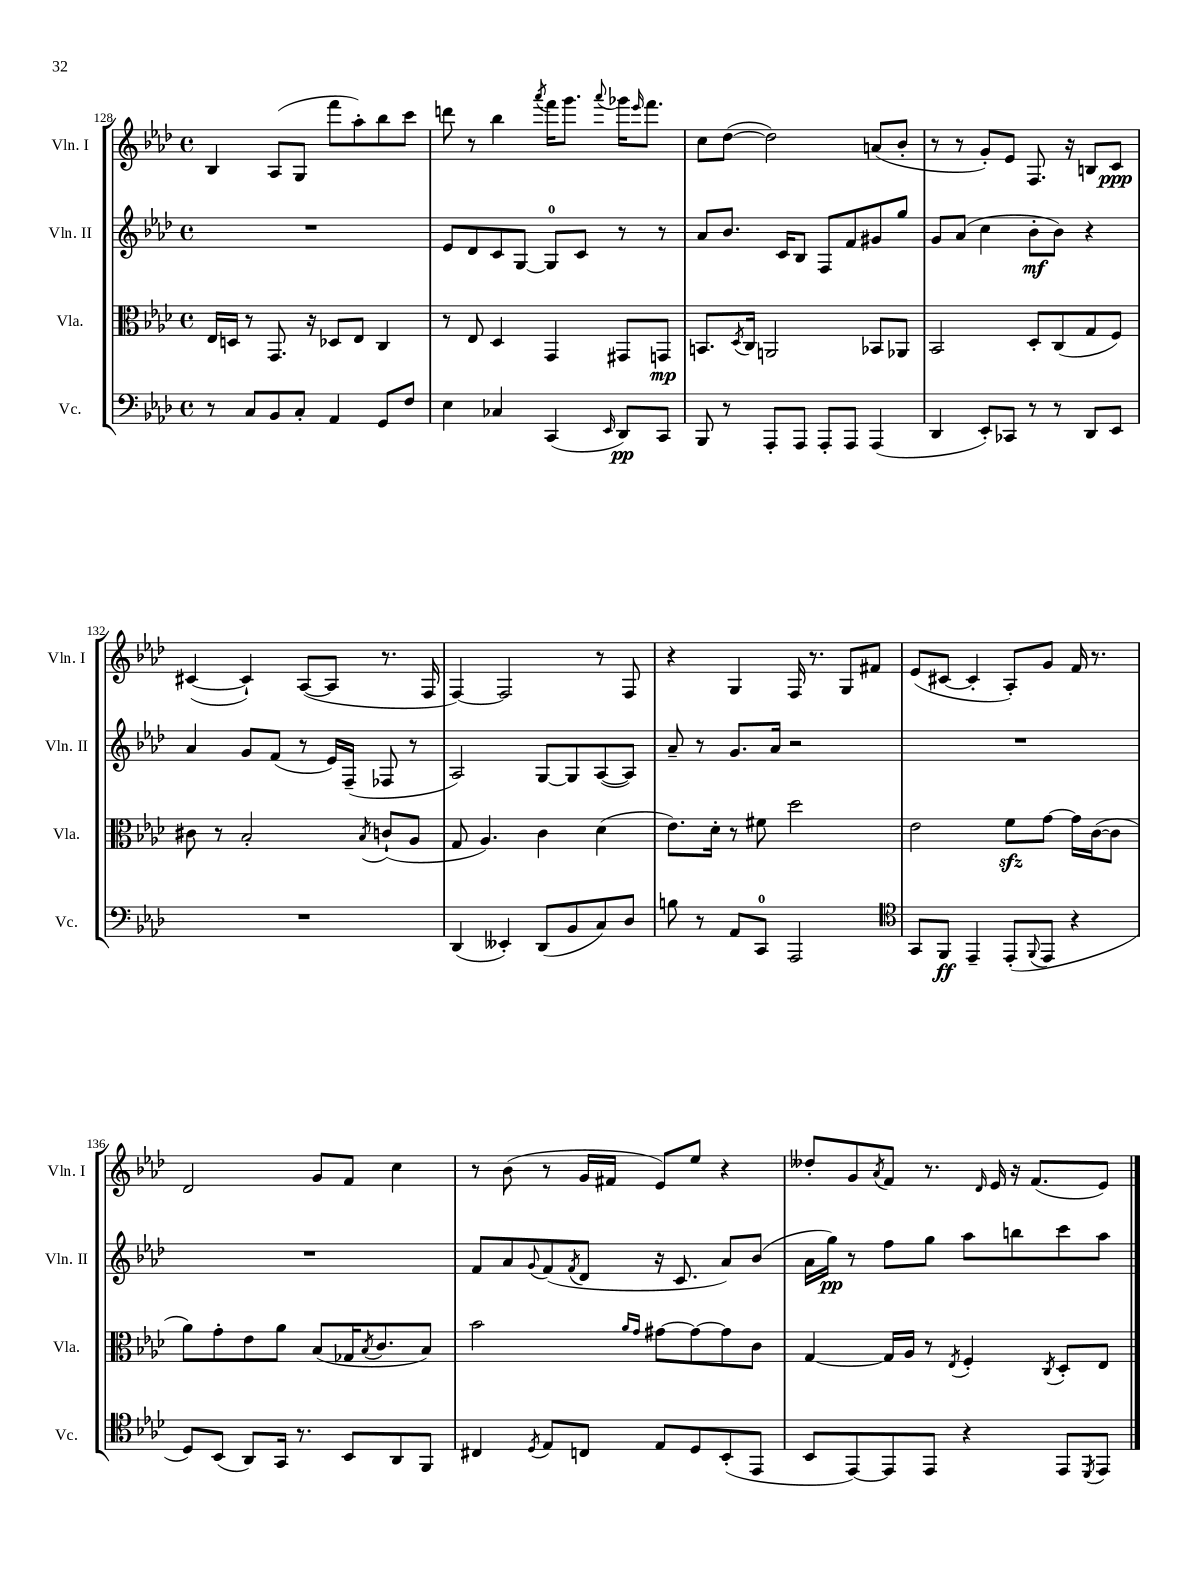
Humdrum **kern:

**kern	**dynam	**kern	**dynam	**kern	**dynam	**kern	**dynam
*part4	*part4	*part3	*part3	*part2	*part2	*part1	*part1
*staff4	*staff4	*staff3	*staff3	*staff2	*staff2	*staff1	*staff1
*I"Vc.	*	*I"Vla.	*	*I"Vln. II	*	*I"Vln. I	*
*I'Vc.	*	*I'Vla.	*	*I'Vln. II	*	*I'Vln. I	*
*clefF4	*	*clefC3	*	*clefG2	*	*clefG2	*
*k[b-e-a-d-]	*	*k[b-e-a-d-]	*	*k[b-e-a-d-]	*	*k[b-e-a-d-]	*
*M4/4	*	*M4/4	*	*M4/4	*	*M4/4	*
*met(c)	*	*met(c)	*	*met(c)	*	*met(c)	*
=128	=128	=128	=128	=128	=128	=128	=128
8r	.	16E-/LL	.	1r	.	4B-/	.
.	.	16Dn/JJ	.	.	.	.	.
8C/L	.	8r	.	.	.	.	.
8BB-/	.	8.GG/	.	.	.	(8A-/L	.
8C'/J	.	.	.	.	.	8G/J	.
.	.	16r	.	.	.	.	.
4AA-/	.	8D-X/L	.	.	.	8fff\L	.
.	.	8E-/J	.	.	.	8aa-'\)	.
8GG/L	.	4C/	.	.	.	8bb-\	.
8F/J	.	.	.	.	.	8ccc\J	.
=129	=129	=129	=129	=129	=129	=129	=129
4E-\	.	8r	.	8e-/L	.	8dddn\	.
.	.	8E-/	.	8d-/	.	8r	.
4C-X/	.	4D-/	.	8c/	.	4bb-\	.
.	.	.	.	[8G/J	.	.	.
.	.	.	.	.	.	8qaaa-/	.
(4CC/	.	4GG/	.	8G/L]	.	16fff\KL	.
.	.	.	.	.	.	8.ggg\J	.
.	.	.	.	8c/J	.	.	.
16qqEE-/	.	.	.	.	.	8qqaaa-/	.
8DD-/L)	pp	8GG#X/L	.	8r	.	16ggg-X\KL	.
.	.	.	.	.	.	16qqeee-/	.
.	.	.	.	.	.	8.fff\J	.
8CC/J	.	8GGn/J	mp	8r	.	.	.
=130	=130	=130	=130	=130	=130	=130	=130
8BBB-/	.	8.BBn/L	.	8a-/L	.	8cc\L	.
8r	.	.	.	8.b-/J	.	([8dd-\J	.
.	.	8qD-/	.	.	.	.	.
.	.	16C/Jk	.	.	.	.	.
8AAA-'/L	.	2AAn/	.	.	.	2dd-\])	.
.	.	.	.	16c/KL	.	.	.
8AAA-/J	.	.	.	8B-/J	.	.	.
8AAA-'/L	.	.	.	8F/L	.	.	.
8AAA-/J	.	.	.	8f/	.	.	.
(4AAA-/	.	8BB-X/L	.	8g#X/	.	(8an/L	.
.	.	8AA-X/J	.	8gg/J	.	8b-'/J	.
=131	=131	=131	=131	=131	=131	=131	=131
4DD-/	.	2BB-/	.	8g/L	.	8r	.
.	.	.	.	(8a-/J	.	8r	.
8EE-'/L)	.	.	.	4cc\	.	8g'/L)	.
8CC-X/J	.	.	.	.	.	8e-/J	.
8r	.	8D-'/L	.	8b-'\L	mf	8.F/	.
8r	.	(8C/	.	8b-\J)	.	.	.
.	.	.	.	.	.	16r	.
8DD-/L	.	8G/	.	4r	.	8Bn/L	.
8EE-/J	.	8F/J)	.	.	.	8c/J	ppp
!!LO:LB:g=z
=132	=132	=132	=132	=132	=132	=132	=132
1r	.	8c#X\	.	4a-/	.	([4c#X/	.
.	.	8r	.	.	.	.	.
.	.	2B-'/	.	8g/L	.	4c#`/])	.
.	.	.	.	(8f/J	.	.	.
.	.	.	.	8r	.	([8A-/L	.
.	.	.	.	16e-/LL)	.	8A-/J]	.
.	.	.	.	(16F~/JJ	.	.	.
.	.	8qB-/	.	.	.	.	.
.	.	(8cn`/L	.	8F-X/	.	8.r	.
.	.	8A-/J	.	8r	.	.	.
.	.	.	.	.	.	16F/	.
=133	=133	=133	=133	=133	=133	=133	=133
(4DD-/	.	8G/	.	2A-/)	.	[4F/)	.
.	.	4.A-/)	.	.	.	.	.
4EE--X'/)	.	.	.	.	.	2F/]	.
(8DD-/L	.	4c\	.	[8G/L	.	.	.
8BB-/	.	.	.	8G/]	.	.	.
8C/)	.	(4d-\	.	([8A-/	.	8r	.
8D-/J	.	.	.	8A-/J])	.	8F/	.
=134	=134	=134	=134	=134	=134	=134	=134
8Bn\	.	8.e-\L)	.	8a-~/	.	4r	.
8r	.	.	.	8r	.	.	.
.	.	16d-'\Jk	.	.	.	.	.
8AA-/L	.	8r	.	8.g/L	.	4G/	.
8CC/J	.	8f#X\	.	.	.	.	.
.	.	.	.	16a-/Jk	.	.	.
2AAA-/	.	2dd-\	.	2r	.	16F/	.
.	.	.	.	.	.	8.r	.
.	.	.	.	.	.	8G/L	.
.	.	.	.	.	.	8f#X/J	.
=135	=135	=135	=135	=135	=135	=135	=135
*clefC4	*	*	*	*	*	*	*
8GG/L	.	2e-\	.	1r	.	(8e-/L	.
8FF/J	ff	.	.	.	.	[8c#X/J	.
4EE-~/	.	.	.	.	.	4c#'/]	.
(8EE-'/L	.	8fzz\L	.	.	.	8A-'/L)	.
8qqFF/	.	.	.	.	.	.	.
8EE-/J	.	[8g\J	.	.	.	8g/J	.
4r	.	16g\LL]	.	.	.	16f/	.
.	.	([16c\J	.	.	.	8.r	.
.	.	8c\J]	.	.	.	.	.
!!LO:LB:g=z
=136	=136	=136	=136	=136	=136	=136	=136
8D-/L)	.	8a-\L)	.	1r	.	2d-/	.
(8BB-/J	.	8g'\	.	.	.	.	.
8AA-/L)	.	8e-\	.	.	.	.	.
16GG/Jk	.	8a-\J	.	.	.	.	.
8.r	.	.	.	.	.	.	.
.	.	(8B-/L	.	.	.	8g/L	.
8BB-/L	.	16G-X/K	.	.	.	8f/J	.
.	.	8qB-/	.	.	.	.	.
.	.	8.c/	.	.	.	.	.
8AA-/	.	.	.	.	.	4cc\	.
8FF/J	.	8B-/J)	.	.	.	.	.
=137	=137	=137	=137	=137	=137	=137	=137
4C#X/	.	2b-\	.	8f/L	.	8r	.
.	.	.	.	8a-/	.	(8b-\	.
8qD-/	.	.	.	8qqg/	.	.	.
8E-/L	.	.	.	(8f/	.	8r	.
.	.	.	.	8qf/	.	.	.
8Cn/J	.	.	.	8d-/J	.	16g/LL	.
.	.	.	.	.	.	16f#X/JJ	.
.	.	16qqa-/LL	.	.	.	.	.
.	.	16qqg/JJ	.	.	.	.	.
8E-/L	.	[8g#X\L	.	16r	.	8e-/L)	.
.	.	.	.	8.c/	.	.	.
8D-/	.	8g#\_	.	.	.	8ee-/J	.
(8BB-'/	.	8g#\]	.	8a-/L)	.	4r	.
8EE-/J	.	8c\J	.	(8b-/J	.	.	.
=138	=138	=138	=138	=138	=138	=138	=138
8BB-/L	.	[4G/	.	16a-\LL	.	8dd--X'/L	.
.	.	.	.	16gg\JJ)	pp	.	.
[8EE-/)	.	.	.	8r	.	8g/	.
.	.	.	.	.	.	8qa-/	.
8EE-/]	.	16G/LL]	.	8ff\L	.	8f/J	.
.	.	16A-/JJ	.	.	.	.	.
8EE-/J	.	8r	.	8gg\J	.	8.r	.
.	.	8qE-/	.	.	.	.	.
4r	.	4F'/	.	8aa-\L	.	.	.
.	.	.	.	.	.	16qqd-/	.
.	.	.	.	.	.	16e-/	.
.	.	.	.	8bbn\	.	16r	.
.	.	.	.	.	.	(8.f/L	.
.	.	8qC/	.	.	.	.	.
8EE-/L	.	8D-'/L	.	8ccc\	.	.	.
8qDD-/	.	.	.	.	.	.	.
8EE-/J	.	8E-/J	.	8aa-\J	.	8e-/J)	.
==	==	==	==	==	==	==	==
*-	*-	*-	*-	*-	*-	*-	*-
